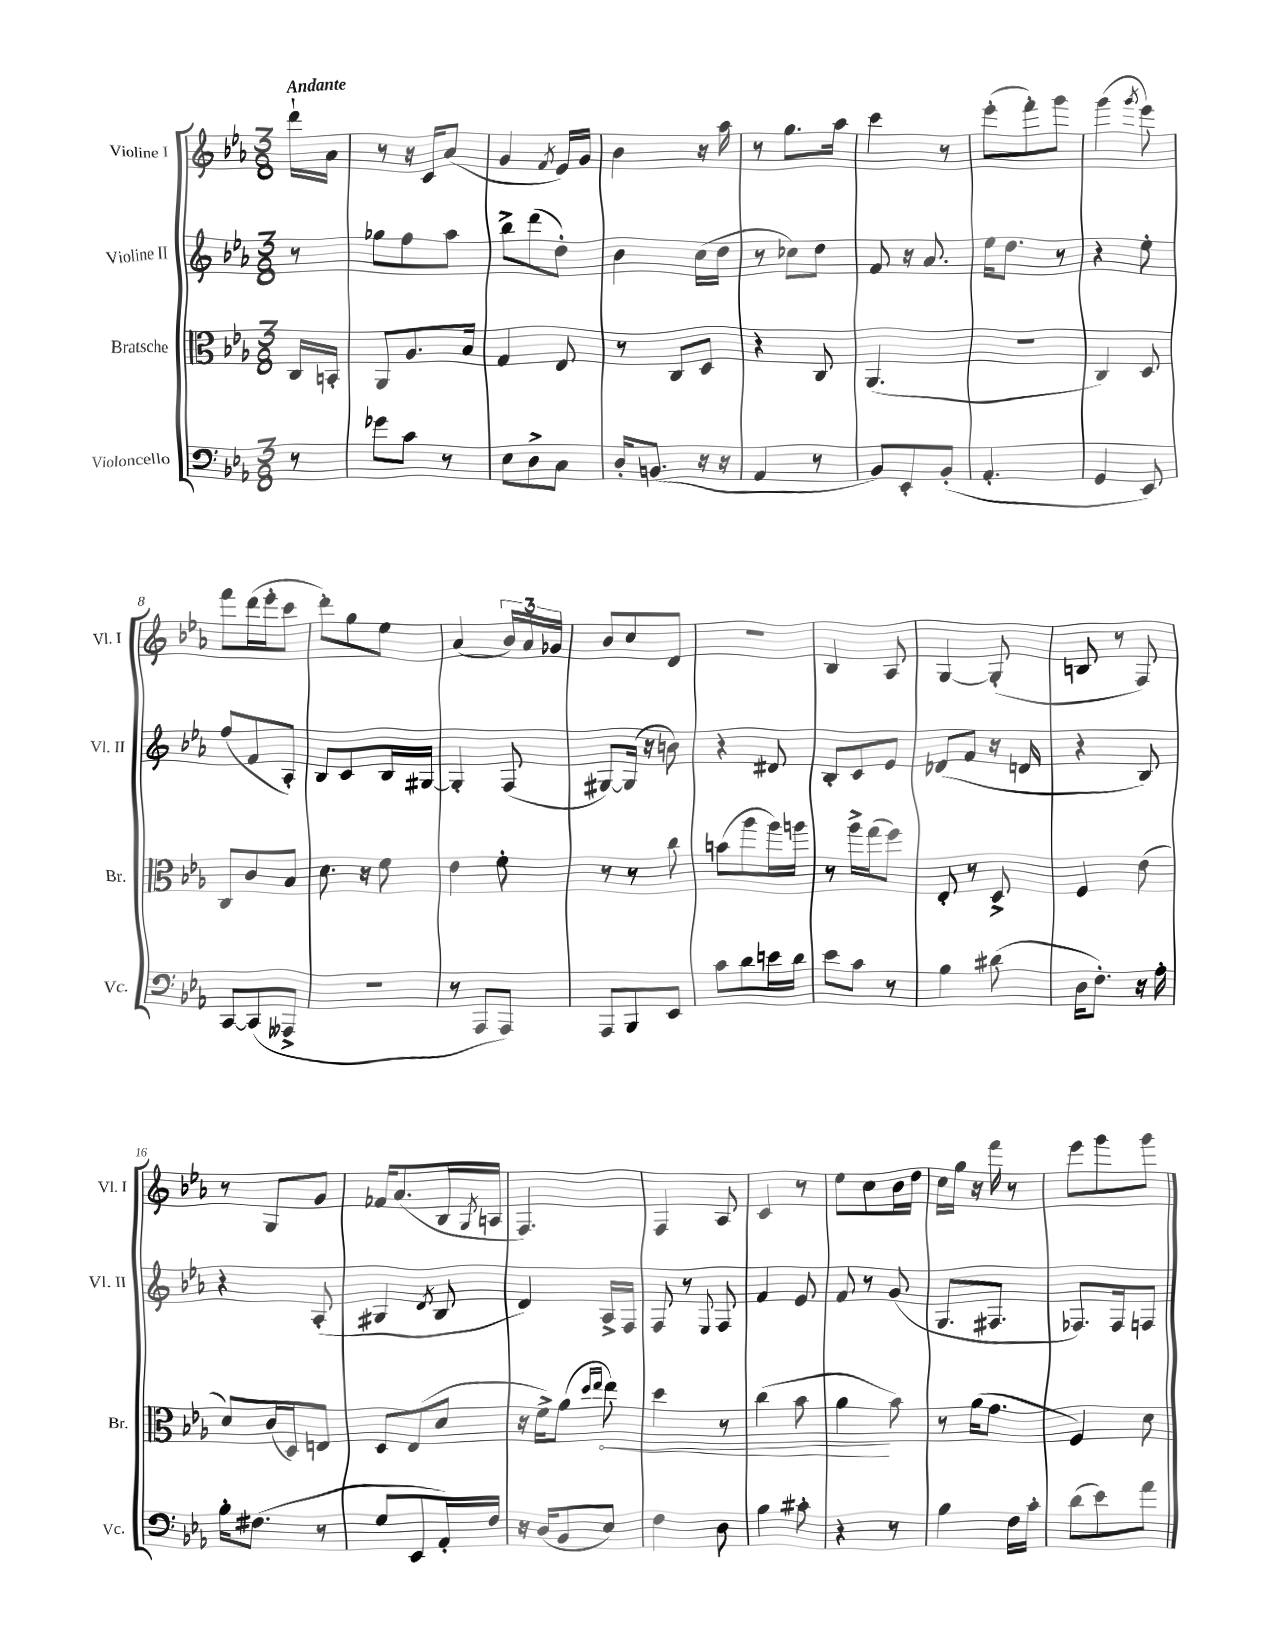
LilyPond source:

<<
\new StaffGroup <<
\new Staff = "s0" \with { instrumentName = "Violine I" shortInstrumentName = "Vl. I" } {
    \clef treble \key ees \major \numericTimeSignature \time 3/8 \partial 8 \tempo "Andante"
    d'''16-! aes'16 |
    r8 r16 c'16 aes'8( |
    g'4 \acciaccatura { f'8 } ees'16) g'16 |
    bes'4 r16 aes''16 |
    r8 g''8. aes''16 |
    c'''4 r8 |
    ees'''8-.( f'''8-.) g'''8 |
    g'''4( \acciaccatura { g'''8 } ees'''8) |
    f'''8 d'''16( ees'''16-. c'''8 |
    d'''8-.) g''8 ees''8 |
    aes'4( \tuplet 3/2 { bes'16) aes'16 ges'16 } |
    bes'8 c''8 d'8 |
    R4. |
    bes4 aes8 |
    g4~ g8-.( |
    b8 r8 f8) |
    r8 g8 g'8 |
    fes'16 aes'8.( bes16 \acciaccatura { g8 } a16 |
    f4.) |
    f4 aes8 |
    c'4 r8 |
    ees''8 c''8 bes'16 d''16 |
    c''16 g''16 r16 f'''16 r8 |
    ees'''8 g'''8 g'''8 \bar "|." |
}
\new Staff = "s1" \with { instrumentName = "Violine II" shortInstrumentName = "Vl. II" } {
    \clef treble \key ees \major \numericTimeSignature \time 3/8 \partial 8
    r8 |
    ges''8 f''8 aes''8 |
    bes''8-> d'''8( d''8-.) |
    bes'4 c''16( d''16 |
    r8 ces''8) d''8 |
    f'8 r16 aes'8. |
    ees''16 d''8. r8 |
    r4 ees''8-. |
    f''8( f'8 aes8-.) |
    bes8 c'8 bes16 gis16~ |
    gis4-. f8( |
    gis8~) gis16( r16 b'8) |
    r4 dis'8 |
    bes8-. c'8 ees'8 |
    des'8( f'8 r16 d'16 |
    r4 bes8) |
    r4 aes8-.( |
    gis4 \acciaccatura { d'8 } bes8 |
    d'4) aes16-> f16 |
    f8 r8 \appoggiatura { ees8 } f8 |
    f'4 ees'8 |
    f'8 r8 g'8( |
    g8. fis8. |
    fes8.) fes16 f8 \bar "|." |
}
\new Staff = "s2" \with { instrumentName = "Bratsche" shortInstrumentName = "Br." } {
    \clef alto \key ees \major \numericTimeSignature \time 3/8 \partial 8
    c16 b,16-. |
    aes,8 aes8. bes16 |
    g4 ees8 |
    r8 c8 d8 |
    r4 c8 |
    aes,4.( |
    R4. |
    c4) d8 |
    c8 c'8 bes8 |
    d'8. r16 f'8 |
    ees'4 f'8-. |
    r8 r8 c''8 |
    b'8( aes''8 aes''16) a''16 |
    r8 aes''16-> g''16( f''8) |
    ees8-. r8 d8-> |
    f4 ees'8( |
    d'8) c'16( d16) e8 |
    d8 ees8( d'8 |
    r16 f'16->) aes'8( \grace { d''16 ees''16 } \once \override Hairpin.circled-tip = ##t ees''8\<) |
    d''4 r8 |
    c''4( bes'8 |
    aes'4\! bes'8) |
    r8 aes'16( g'8. |
    f4) d'8 \bar "|." |
}
\new Staff = "s3" \with { instrumentName = "Violoncello" shortInstrumentName = "Vc." } {
    \clef bass \key ees \major \numericTimeSignature \time 3/8 \partial 8
    r8 |
    ges'8 c'8 r8 |
    ees8 d8-> c8 |
    d16-. b,8.( r16 r16 |
    aes,4 r8 |
    bes,8) ees,8-. bes,8-.( |
    aes,4.-. |
    g,4 ees,8) |
    c,8~ c,8( aeses,,8-> |
    R4. |
    r8 aes,,8 aes,,8) |
    aes,,8 bes,,8 ees,8 |
    c'8 d'8 e'16 d'16 |
    ees'8 c'8 r8 |
    bes4 dis'8( |
    d16 f8.-.) r16 aes16-. |
    bes16-. fis8.( r8 |
    g8 ees,8 aes,16-.) f16 |
    r16 d16( bes,8 ees8) |
    f4 d8 |
    bes4 cis'8-. |
    r4 r8 |
    bes4 f16 c'16-. |
    d'8( ees'8) aes'8 \bar "|." |
}
>>
>>
